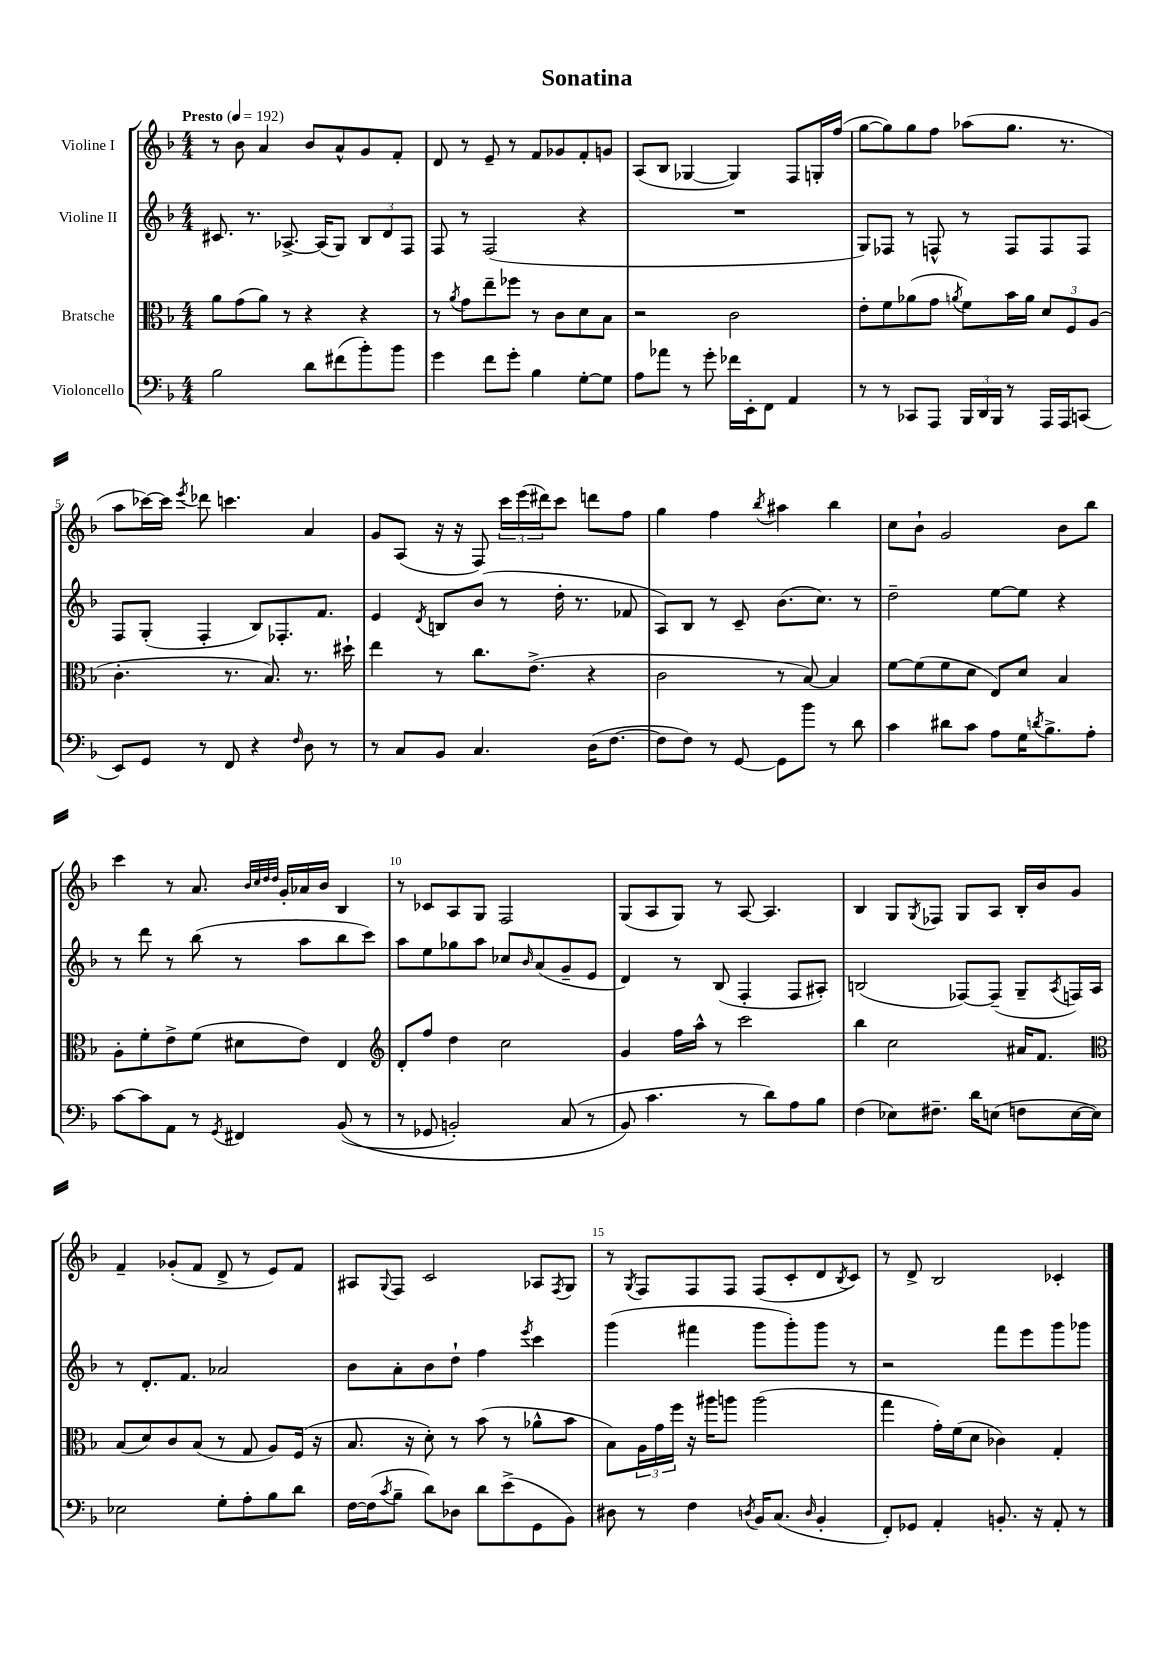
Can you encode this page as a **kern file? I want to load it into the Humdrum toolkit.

**kern	**kern	**kern	**kern
*staff4	*staff3	*staff2	*staff1
*clefF4	*clefC3	*clefG2	*clefG2
*k[b-]	*k[b-]	*k[b-]	*k[b-]
*M4/4	*M4/4	*M4/4	*M4/4
*MM192	*MM192	*MM192	*MM192
2B-	8a	8.c#	8r
.	(8g	.	8b-
.	.	8.r	.
.	8a)	.	4a
.	8r	[8.A-^	.
8d	4r	.	8b-
.	.	(16A-]	.
(8f#	.	8G)	8a^^
8b-')	4r	12B-	8g
.	.	12d	.
8b-	.	.	8f'
.	.	12F	.
=	=	=	=
4g	8r	8F	8d
.	8qa	.	.
.	8g	8r	8r
8f	8ee~	(2F	8e~
8g'	8ff-	.	8r
4B-	8r	.	8f
.	8c	.	8g-
[8G'	8d	4r	8f'
8G]	8B-	.	8g
=	=	=	=
8A	2r	1r	(8A
8a-	.	.	8B-
8r	.	.	[4G-
8g'	.	.	.
16f-	2c	.	4G-])
16EE'	.	.	.
8FF	.	.	.
4AA	.	.	8F
.	.	.	16G'
.	.	.	(16ff
=	=	=	=
8r	8e'	8G)	[8gg
8r	8f	8F-	8gg])
8CC-	(8a-	8r	8gg
8AAA	8g	8F^^	8ff
.	8qa	.	.
24BBB-	8f)	8r	(8aa-
24DD	.	.	.
24BBB-	.	.	.
8r	16b-	8F	8.gg
.	16a	.	.
16AAA	12d	8F	.
16AAA	.	.	8.r
.	12F	.	.
(8CC	.	8F	.
.	(12A	.	.
=	=	=	=
8EE)	4.c'	8F	8aa
8GG	.	(8G'	[16ccc-)
.	.	.	16ccc-]
.	.	.	8qeee
8r	.	4F'	8ddd-
8FF	8.r	.	4.ccc
4r	.	8B-)	.
.	8.B-)	.	.
.	.	8.F-'	.
16qqF	.	.	.
8D	8.r	.	4a
.	.	8.f	.
8r	.	.	.
.	16dd#`	.	.
=	=	=	=
8r	4ee	4e	8g
8C	.	.	(8A
.	.	8qd	.
8BB-	8r	8B	16r
.	.	.	16r
4.C	8.cc	(8b-	8F)
.	.	8r	24ccc
.	.	.	(24eee
.	(8.e^	.	.
.	.	.	24ddd#)
.	.	16dd'	8ccc
.	.	8.r	.
(16D	4r	.	8ddd
[8.F	.	.	.
.	.	8f-	8ff
=	=	=	=
8F]	2c	8A)	4gg
8F)	.	8B-	.
8r	.	8r	4ff
[8GG	.	8c~	.
.	.	.	8qbb-
8GG]	8r	(8.b-	4aa#
8b-	[8B-)	.	.
.	.	8.cc)	.
8r	4B-]	.	4bb-
8d	.	8r	.
=	=	=	=
4c	[8f	2dd~	8cc
.	(8f]	.	8b-`
8d#	8f	.	2g
8c	8d	.	.
8A	8E)	[8ee	.
16G	8d	8ee]	.
8qd	.	.	.
8.B-^	.	.	.
.	4B-	4r	8b-
8A'	.	.	8bb-
=	=	=	=
[8c	8A'	8r	4ccc
8c]	8f'	8ddd	.
8AA	8e^	8r	8r
8r	(8f	(8bb-	8.a
8qGG	.	.	.
4FF#	8d#	8r	.
.	.	.	32qqb-
.	.	.	32qqcc
.	.	.	32qqdd
.	.	.	32qqdd
.	.	.	16g'
.	8e)	8aa	16a-
.	.	.	16b-
&((8BB-	4E	8bb-	4B-
8r	.	8ccc)	.
=	=	=	=
*	*clefG2	*	*
8r	8d'	8aa	8r
8GG-	8ff	8ee	8c-
2BB')	4dd	8gg-	8A
.	.	8aa	8G
.	2cc	8cc-	2F
.	.	16qqb-	.
.	.	(8a	.
(8C	.	8g~	.
8r	.	8e	.
=	=	=	=
8BB-&)	4g	4d)	(8G
4.c	.	.	8A
.	16ff	8r	8G)
.	16aa^^	.	.
.	8r	(8B-	8r
8r	2ccc	4F'	[8A
8d)	.	.	4.A]
8A	.	8F	.
8B-	.	8A#')	.
=	=	=	=
(4F	4bb-	(2B	4B-
8E-)	2cc	.	8G
.	.	.	8qG
8.F#~	.	.	8F-
.	.	[8F-)	8G
16d	.	.	.
(8E	.	(8F-~]	8A
8F	16a#	8G~	16B-'
.	8.f	.	16b-
.	.	8qA	.
[16E	.	16F)	8g
16E])	.	16A	.
=	=	=	=
*	*clefC3	*	*
2E-	(8B-	8r	4f~
.	8d)	8.d'	.
.	8c	.	(8g-'
.	.	8.f	.
.	(8B-	.	8f
8G'	8r	2a-	8d^
8A'	8G	.	8r
8B-	8A)	.	8e)
8d	(16F	.	8f
.	16r	.	.
=	=	=	=
[16F	8.B-	8b-	8A#
(16F]	.	.	.
8qc	.	.	8qqG
8B-~	.	8a'	8F
.	16r	.	.
8d)	8d')	8b-	2c
8D-	8r	8dd`	.
8d	(8b-	4ff	.
(8e^	8r	.	.
.	.	8qeee	.
8GG	8a-^^	4ccc	8A-
.	.	.	8qF
8BB-)	8b-	.	8G
=	=	=	=
8D#	8B-)	(4ggg	8r
.	.	.	8qG
8r	24A	.	8F
.	24g	.	.
.	24ff	.	.
4F	16r	4fff#	8F
.	16aa#	.	.
.	8aa	.	8F
8qD	.	.	.
16BB-	(2aa	8ggg	(8F
(8.C	.	.	.
.	.	8ggg')	8c'
16qqD	.	.	.
4BB-'	.	8ggg	8d
.	.	.	8qB-
.	.	8r	8c)
=	=	=	=
8FF')	4gg	2r	8r
8GG-	.	.	8d^
4AA'	16g')	.	2B-
.	(16f	.	.
.	8d	.	.
8.BB'	4c-)	8fff	.
.	.	8eee	.
16r	.	.	.
8AA'	4G'	8ggg	4c-'
8r	.	8ggg-	.
==	==	==	==
*-	*-	*-	*-
